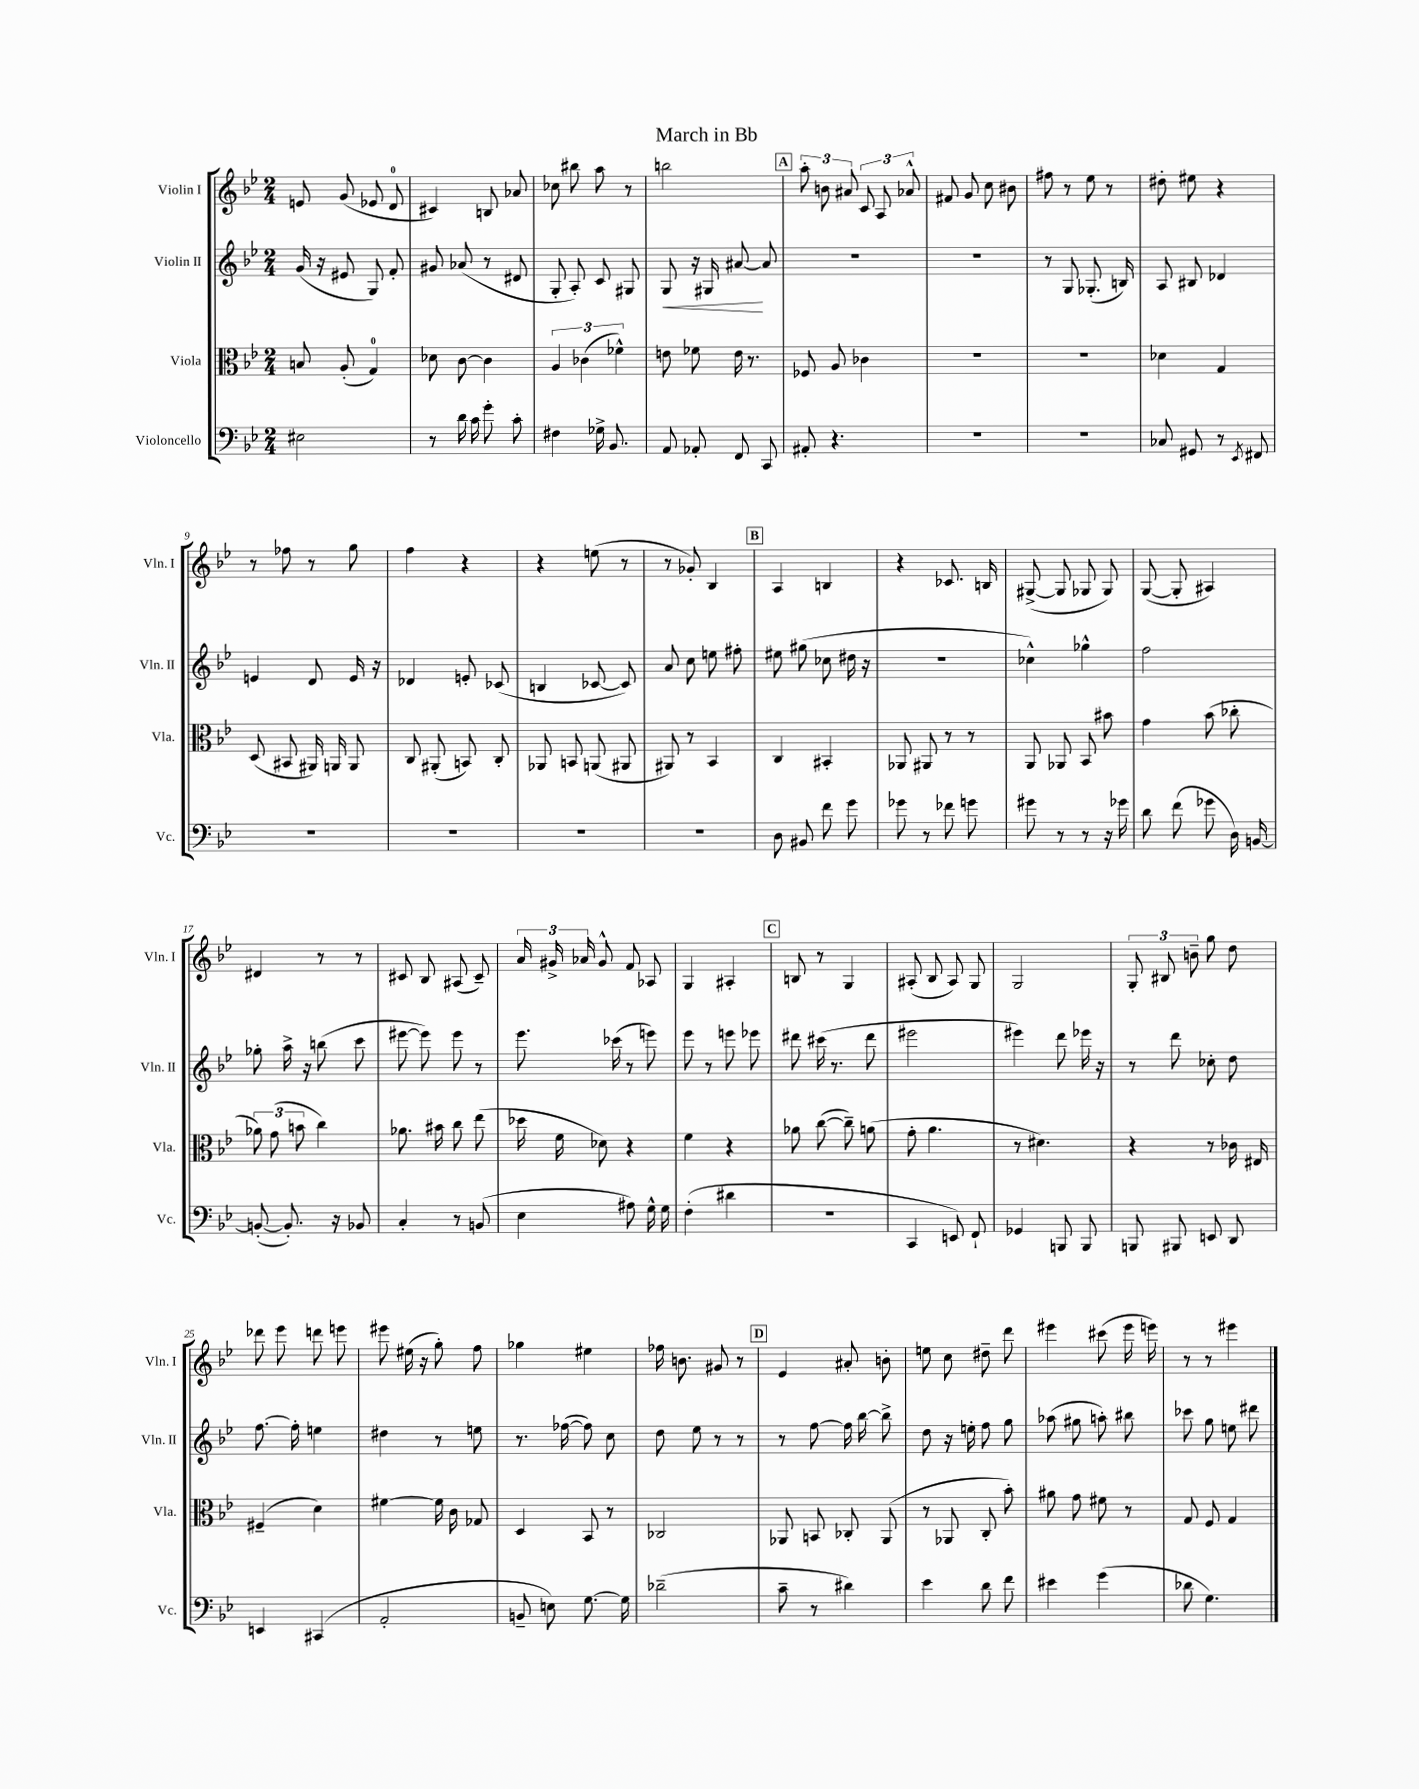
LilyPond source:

\header { title = "March in Bb" }
<<
\new StaffGroup <<
\new Staff = "s0" \with { instrumentName = "Violin I" shortInstrumentName = "Vln. I" } {
    \clef treble \key bes \major \numericTimeSignature \time 2/4
    \autoBeamOff e'8 g'8( ees'8 d'8-0 |
    cis'4) b8 aes'8 |
    ces''8 bis''8 a''8 r8 |
    b''2 |
    \mark \markup { \box "A" } \tuplet 3/2 { a''8-. b'8 ais'8 } \tuplet 3/2 { c'8 a8 aes'8-^ } |
    fis'8 g'8 c''8 bis'8 |
    fis''8 r8 ees''8 r8 |
    dis''8-. eis''8 r4 |
    r8 fes''8 r8 g''8 |
    f''4 r4 |
    r4 e''8( r8 |
    r8 ges'8-.) bes4 |
    \mark \markup { \box "B" } a4 b4 |
    r4 ces'8. b16 |
    gis8~->( gis8 ges8 ges8) |
    g8~( g8-. ais4) |
    dis'4 r8 r8 |
    cis'8 bes8 ais8( cis'8--) |
    \tuplet 3/2 { a'16 gis'16-> aes'16 } gis'8-^ f'8 aes8 |
    g4 ais4-. |
    \mark \markup { \box "C" } b8 r8 g4 |
    ais8-.( bes8 ais8) g8 |
    g2 |
    \tuplet 3/2 { g8-. bis8 b'8-- } g''8 d''8 |
    des'''8 ees'''8 d'''8 e'''8 |
    eis'''8 eis''16( r16 g''8-.) f''8 |
    ges''4 eis''4 |
    fes''16 b'8. gis'8 r8 |
    \mark \markup { \box "D" } ees'4 ais'8-. b'8-. |
    e''8 c''8 dis''8-- d'''8 |
    eis'''4 cis'''8( eis'''16 e'''16) |
    r8 r8 eis'''4 \bar "|." |
}
\new Staff = "s1" \with { instrumentName = "Violin II" shortInstrumentName = "Vln. II" } {
    \clef treble \key bes \major \numericTimeSignature \time 2/4
    \autoBeamOff g'16( r16 eis'8 g8) f'8-. |
    gis'8 aes'8( r8 dis'8 |
    g8-. a8-.) c'8 gis8 |
    g8\< r16 gis16 ais'8~\! ais'8 |
    \mark \markup { \box "A" } R2 |
    R2 |
    r8 g8 ges8.-.( b16) |
    a8 bis8 des'4 |
    e'4 d'8 e'16 r16 |
    des'4 e'8-. ces'8( |
    b4 ces'8~ ces'8) |
    a'8 c''8 e''8 fis''8-. |
    \mark \markup { \box "B" } eis''8 gis''8( ces''8 dis''16 r16 |
    R2 |
    ces''4-^) ges''4-^ |
    f''2 |
    ges''8-. a''16-> r16 b''8( c'''8 |
    eis'''8~ eis'''8) eis'''8 r8 |
    ees'''8. ces'''16( r8 e'''8) |
    ees'''8 r8 e'''8 ees'''8 |
    \mark \markup { \box "C" } dis'''8 cis'''16( r8. dis'''8 |
    eis'''2 |
    eis'''4) d'''8 ees'''16 r16 |
    r8 d'''8 ces''8-. d''8 |
    f''8.~ f''16-. e''4 |
    dis''4 r8 e''8 |
    r8. fes''16~( fes''8) c''8 |
    d''8 ees''8 r8 r8 |
    \mark \markup { \box "D" } r8 f''8~ f''16 bes''16~ bes''8-> |
    d''8 r16 e''16-. f''8 g''8 |
    aes''8( gis''8 a''8-.) bis''8 |
    ces'''8 g''8 e''8 dis'''8 \bar "|." |
}
\new Staff = "s2" \with { instrumentName = "Viola" shortInstrumentName = "Vla." } {
    \clef alto \key bes \major \numericTimeSignature \time 2/4
    \autoBeamOff b8 a8-.( g4-0) |
    des'8 c'8~ c'4 |
    \tuplet 3/2 { a4 ces'4( fes'4-^) } |
    e'8 fes'8 e'16 r8. |
    \mark \markup { \box "A" } fes8 a8 ces'4 |
    r2 |
    R2 |
    des'4 g4 |
    d8( bis,8 ais,16) a,16 a,8 |
    c8 ais,8-.( b,8) c8-. |
    aes,8 b,8 a,8( ais,8 |
    ais,8) r8 bes,4 |
    \mark \markup { \box "B" } c4 bis,4-. |
    aes,8 ais,8 r8 r8 |
    a,8 aes,8 bes,8 bis'8 |
    g'4 bes'8( ces''8-. |
    \tuplet 3/2 { aes'8) g'8( b'8 } c''4) |
    aes'8. bis'16 c''8 ees''8( |
    des''16 f'16 des'8) r4 |
    f'4 r4 |
    \mark \markup { \box "C" } aes'8 c''8~( c''8--) a'8( |
    g'8-. a'4. |
    r8 dis'4.) |
    r4 r8 ces'16 eis16 |
    fis4--( d'4) |
    fis'4~ fis'16 c'16 ges8 |
    d4 bes,8 r8 |
    ces2 |
    \mark \markup { \box "D" } aes,8 b,8 ces8-. aes,8( |
    r8 aes,8 c8-. bes'8-.) |
    ais'8 g'8 fis'8 r8 |
    g8 f8 g4 \bar "|." |
}
\new Staff = "s3" \with { instrumentName = "Violoncello" shortInstrumentName = "Vc." } {
    \clef bass \key bes \major \numericTimeSignature \time 2/4
    \autoBeamOff eis2 |
    r8 d'16 c'16 g'8-. c'8-. |
    fis4 ges16-> bes,8. |
    a,8 aes,8-. f,8 c,8 |
    \mark \markup { \box "A" } ais,8-. r4. |
    R2 |
    r2 |
    ces8 gis,8 r8 \acciaccatura { ees,8 } fis,8 |
    R2 |
    R2 |
    R2 |
    R2 |
    \mark \markup { \box "B" } d8 bis,8 f'8 g'8 |
    ges'8 r8 fes'8 g'8 |
    gis'8 r8 r8 r16 ges'16 |
    d'8 f'8( ges'8 d16) b,16~ |
    b,8~-.( b,8.-.) r16 bes,8 |
    c4-. r8 b,8( |
    ees4 ais8) g16-^ g16 |
    f4-.( dis'4 |
    \mark \markup { \box "C" } R2 |
    c,4 e,8) f,8-! |
    ges,4 b,,8 b,,8 |
    b,,8 bis,,8 e,8 d,8 |
    e,4 cis,4( |
    a,2-. |
    b,8-- e8) g8.~ g16 |
    des'2--( |
    \mark \markup { \box "D" } c'8-- r8 dis'4) |
    ees'4 d'8 f'8 |
    eis'4 g'4( |
    des'8 g4.) \bar "|." |
}
>>
>>
